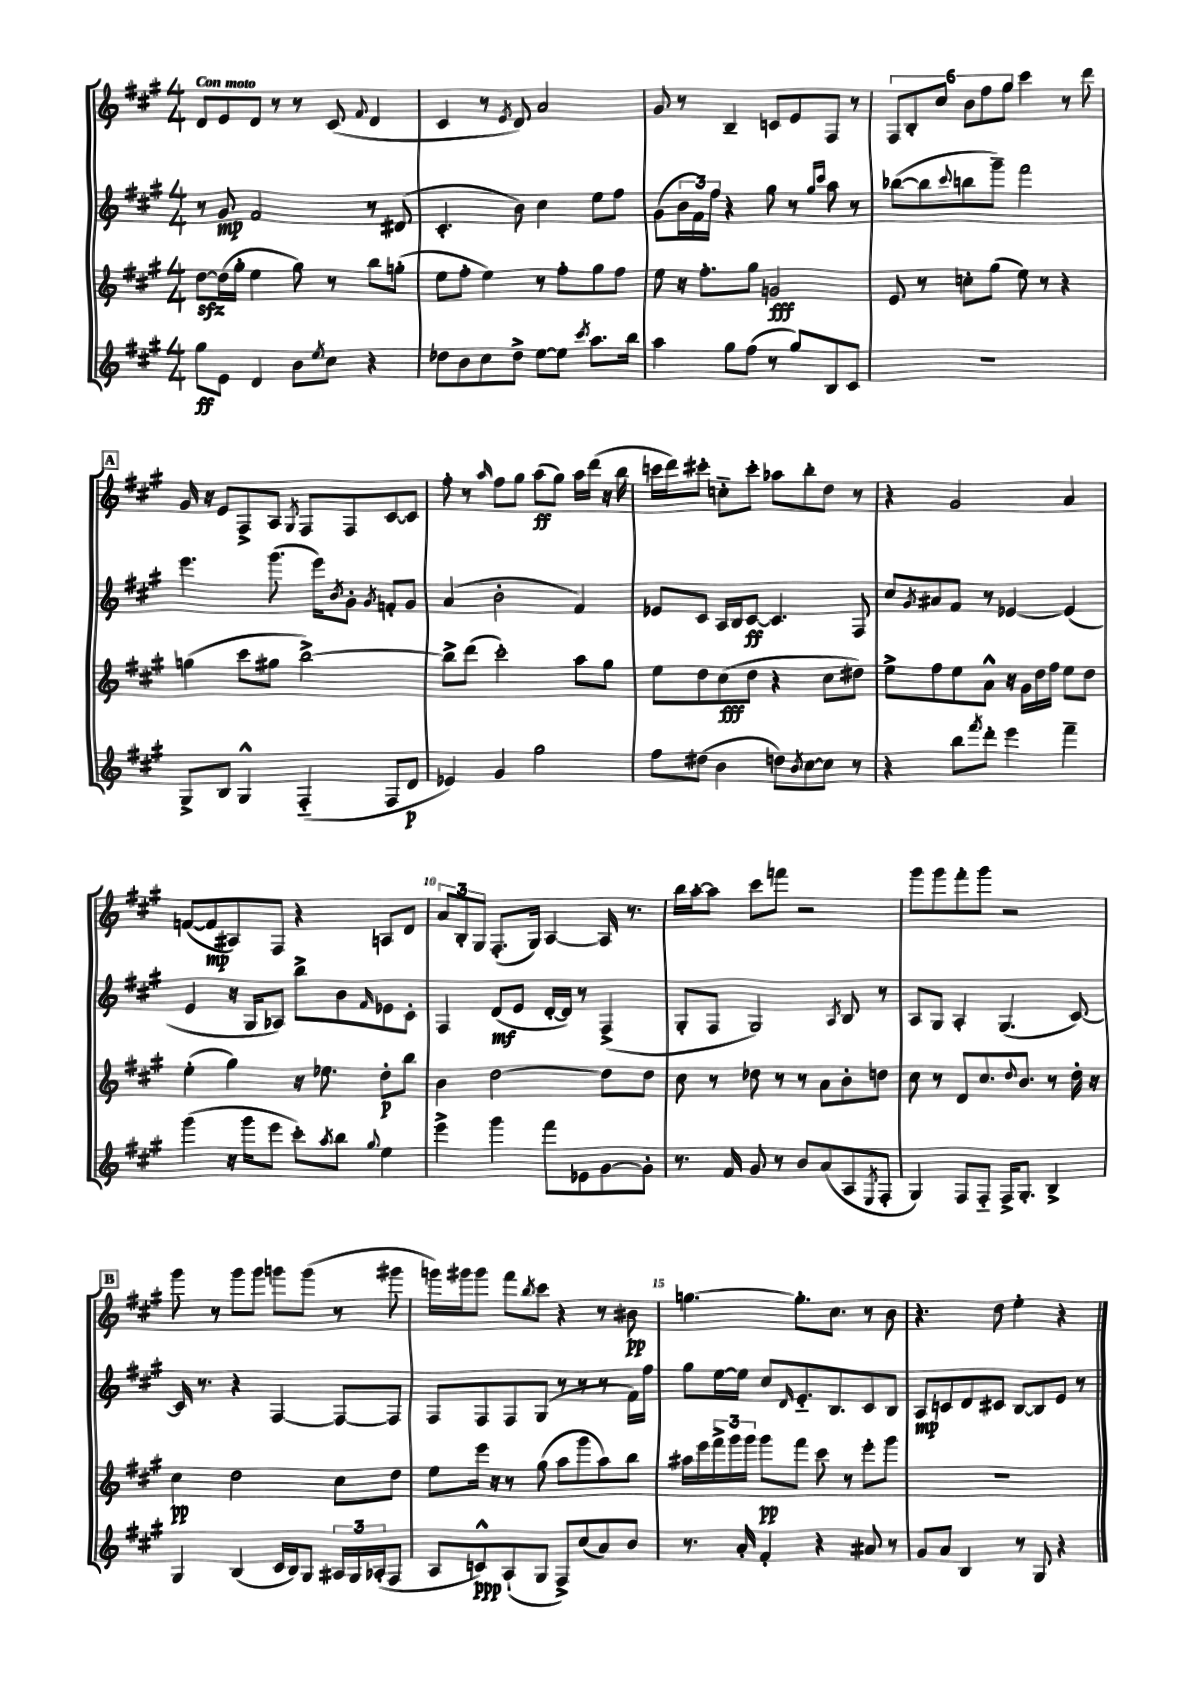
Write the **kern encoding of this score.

**kern	**dynam	**kern	**dynam	**kern	**dynam	**kern	**dynam
*part4	*part4	*part3	*part3	*part2	*part2	*part1	*part1
*staff4	*staff4	*staff3	*staff3	*staff2	*staff2	*staff1	*staff1
*clefG2	*	*clefG2	*	*clefG2	*	*clefG2	*
*k[f#c#g#]	*	*k[f#c#g#]	*	*k[f#c#g#]	*	*k[f#c#g#]	*
*M4/4	*	*M4/4	*	*M4/4	*	*M4/4	*
=1	=1	=1	=1	=1	=1	=1	=1
!	!	!	!	!	!	!LO:TX:a:B:t=Con moto	!
8gg#\L	ff	[8ddzz\L	.	8r	.	8d/L	.
8e\J	.	(16dd\L]	.	8g#/	mp	8e/	.
.	.	16gg#'\JJ	.	.	.	.	.
4d/	.	4ee\	.	2f#/	.	8d/J	.
.	.	.	.	.	.	8r	.
8b\L	.	8gg#\)	.	.	.	8r	.
8qee/	.	.	.	.	.	.	.
8cc#\J	.	8r	.	.	.	(8c#/	.
.	.	.	.	.	.	8qqf#/	.
4r	.	8bb\L	.	8r	.	4d/	.
.	.	(8ggn'\J	.	(8d#X/	.	.	.
=2	=2	=2	=2	=2	=2	=2	=2
8dd-X\L	.	8ee\L	.	4.c#'/	.	4c#/	.
8b\	.	8ff#'\J	.	.	.	.	.
8cc#\	.	4ee\)	.	.	.	8r	.
.	.	.	.	.	.	8qe/	.
8dd-^\J	.	.	.	8b\)	.	8d/)	.
[8ee\L	.	8r	.	4cc#\	.	2a/	.
8ee\J]	.	8ff#'\L	.	.	.	.	.
8qccc#/	.	.	.	.	.	.	.
8.aa\L	.	8gg#\	.	8ee\L	.	.	.
.	.	8ff#\J	.	8ff#\J	.	.	.
16bb\Jk	.	.	.	.	.	.	.
=3	=3	=3	=3	=3	=3	=3	=3
4aa\	.	8ee\	.	(8g#\L	.	8g#/	.
.	.	16r	.	24b\L	.	8r	.
.	.	.	.	24f#\)	.	.	.
.	.	8.ff#'\L	.	.	.	.	.
.	.	.	.	24ff#\JJ	.	.	.
8gg#\L	.	.	.	4r	.	4B~/	.
(8ff#\J	.	8gg#\J	.	.	.	.	.
8r	.	2gn/	fff	8gg#\	.	8cn/L	.
8gg#/L)	.	.	.	8r	.	8e/	.
.	.	.	.	16qqgg#/LL	.	.	.
.	.	.	.	16qqccc#/JJ	.	.	.
8B/	.	.	.	8aa\	.	8F#/J	.
8c#/J	.	.	.	8r	.	8r	.
=4	=4	=4	=4	=4	=4	=4	=4
1r	.	8e/	.	([8bb-X\L	.	12F#/L	.
.	.	.	.	.	.	12B'/	.
.	.	8r	.	8bb-\]	.	.	.
.	.	.	.	.	.	12cc#/J	.
.	.	.	.	8qqccc#/	.	.	.
.	.	8ccn'\L	.	8bbn\	.	12b\L	.
.	.	.	.	.	.	12ff#\	.
.	.	(8gg#\J	.	8ggg#~\J)	.	.	.
.	.	.	.	.	.	12gg#\J	.
.	.	8ee\)	.	2fff#\	.	4ccc#\	.
.	.	8r	.	.	.	.	.
.	.	4r	.	.	.	8r	.
.	.	.	.	.	.	8ddd\	.
!!LO:LB:g=z
!!LO:REH:place=s1:t=A
=5	=5	=5	=5	=5	=5	=5	=5
8G#^/L	.	(4ggn\	.	4.eee\	.	16g#/	.
.	.	.	.	.	.	16r	.
8B/J	.	.	.	.	.	8e/L	.
4G#^^/	.	8ccc#\L	.	.	.	8F#^/	.
.	.	8gg#X\J	.	(8.ggg#\	.	8A/J	.
.	.	.	.	.	.	8qG#/	.
(4F#/	.	[2bb^\)	.	.	.	8F#/L	.
.	.	.	.	16eee\KL)	.	.	.
.	.	.	.	8qb/	.	.	.
.	.	.	.	8g#'\J	.	8F#/	.
.	.	.	.	8qg#/	.	.	.
8F#/L	.	.	.	8fn'/L	.	[8c#/	.
8d/J	p	.	.	8g#/J	.	8c#/J]	.
=6	=6	=6	=6	=6	=6	=6	=6
4e-X/)	.	8bb^\L]	.	(4a/	.	8ff#'\	.
.	.	(8ddd\J	.	.	.	8r	.
.	.	.	.	.	.	16qqaa/	.
4g#/	.	2ccc#'\)	.	2b'\	.	8ff#\L	.
.	.	.	.	.	.	8gg#\J	.
2gg#\	.	.	.	.	.	(8aa\L	ff
.	.	.	.	.	.	8gg#\J)	.
.	.	8aa\L	.	4f#/)	.	16aa\LL	.
.	.	.	.	.	.	(16ddd\JJ	.
.	.	8gg#\J	.	.	.	16r	.
.	.	.	.	.	.	16bb\	.
=7	=7	=7	=7	=7	=7	=7	=7
8ff#\L	.	8ee\L	.	8e-X/L	.	16cccn\LL	.
.	.	.	.	.	.	16ddd\J)	.
(8dd#X\J	.	8dd\	.	8c#/J	.	8ccc#X'\J	.
4b\	.	(8cc#\	fff	16A/LL	.	8ccn\L	.
.	.	.	.	16B/J	.	.	.
.	.	8dd\J	.	[8c#/J	ff	8ccc#'\J	.
8ddn\L)	.	4r	.	4.c#/]	.	8aa-X\L	.
8qb/	.	.	.	.	.	.	.
[8cc#\	.	.	.	.	.	8bb'\	.
8cc#\J]	.	8cc#\L	.	.	.	8dd\J	.
8r	.	8dd#X\J)	.	8F#/	.	8r	.
=8	=8	=8	=8	=8	=8	=8	=8
4r	.	8ee^\L	.	8cc#/L	.	4r	.
.	.	.	.	8qg#/	.	.	.
.	.	8ff#\	.	8a#X/	.	.	.
8bb\L	.	8ee\	.	8f#/J	.	2g#/	.
8qfff#/	.	.	.	.	.	.	.
8ddd'\J	.	8a^^\J	.	8r	.	.	.
4eee\	.	16r	.	[4e-X/	.	.	.
.	.	16g#\LL	.	.	.	.	.
.	.	16dd\	.	.	.	.	.
.	.	16ff#\JJ	.	.	.	.	.
4fff#~\	.	8ee\L	.	(4e-/]	.	4a/	.
.	.	8dd\J	.	.	.	.	.
!!LO:LB:g=z
=9	=9	=9	=9	=9	=9	=9	=9
(4ggg#\	.	(4ee'\	.	4e/	.	([8fn/L	.
.	.	.	.	.	.	8f/]	mp
16r	.	4gg#\)	.	16r	.	8A#X/)	.
16ggg#\KL	.	.	.	16G#/KL	.	.	.
8eee\J	.	.	.	8A-X/J)	.	8F#/J	.
8ccc#'\L)	.	16r	.	8bb^\L	.	4r	.
.	.	8.ee-X\	.	.	.	.	.
8qaa/	.	.	.	.	.	.	.
8bb\J	.	.	.	8b\	.	.	.
8qqgg#/	.	.	.	16qqf#/	.	.	.
4ee\	.	8dd'\L	p	8e-X\	.	8An/L	.
.	.	8bb\J	.	8c#'\J	.	8d/J	.
=10	=10	=10	=10	=10	=10	=10	=10
4eee^\	.	4b\	.	4F#/	.	12a/L	.
.	.	.	.	.	.	12B'/	.
.	.	.	.	.	.	12G#/J	.
4ggg#\	.	[2dd\	.	(8d/L	mf	(8.F#'/L	.
.	.	.	.	8e/J	.	.	.
.	.	.	.	.	.	16G#/Jk)	.
8fff#\L	.	.	.	[16d'/LL	.	[4A/	.
.	.	.	.	16d/JJ])	.	.	.
8e-X\	.	.	.	8r	.	.	.
[8g#\	.	8dd\L]	.	(4F#^/	.	16A/]	.
.	.	.	.	.	.	8.r	.
8g#'\J]	.	8dd\J	.	.	.	.	.
=11	=11	=11	=11	=11	=11	=11	=11
8.r	.	8cc#\	.	8G#'/L	.	16bb\LL	.
.	.	.	.	.	.	[16aa'\J	.
.	.	8r	.	8F#/J	.	8aa\J]	.
16f#/	.	.	.	.	.	.	.
8g#/	.	8dd-X\	.	2G#/)	.	8ccc#\L	.
8r	.	8r	.	.	.	8fffn\J	.
8b/L	.	8r	.	.	.	2r	.
(8a/	.	8a\L	.	.	.	.	.
.	.	.	.	8qA/	.	.	.
8A/	.	8b'\	.	8B/	.	.	.
8qE/	.	.	.	.	.	.	.
8F#'/J	.	8ddn\J	.	8r	.	.	.
=12	=12	=12	=12	=12	=12	=12	=12
4G#/)	.	8cc#\	.	8A/L	.	8ggg#\L	.
.	.	8r	.	8G#/J	.	8ggg#\	.
8F#/L	.	8d/L	.	4A'/	.	8fff#'\	.
8F#/J	.	8.cc#/	.	.	.	8ggg#\J	.
16F#^/KL	.	.	.	(4.G#/	.	2r	.
.	.	8qqdd/	.	.	.	.	.
8.G#'/J	.	8.b/J	.	.	.	.	.
4B^/	.	8r	.	.	.	.	.
.	.	16dd'\	.	[8c#/)	.	.	.
.	.	16r	.	.	.	.	.
!!LO:LB:g=z
!!LO:REH:place=s1:t=B
=13	=13	=13	=13	=13	=13	=13	=13
4G#/	.	4cc#\	pp	16c#/]	.	8ggg#\	.
.	.	.	.	8.r	.	.	.
.	.	.	.	.	.	8r	.
(4B/	.	2dd\	.	4r	.	8ggg#\L	.
.	.	.	.	.	.	8ggg#\J	.
16c#/LL	.	.	.	[4F#/	.	8gggn\L	.
16B/J)	.	.	.	.	.	.	.
8G#/J	.	.	.	.	.	(8ggg\J	.
24A#X/LL	.	8cc#\L	.	8F#/L_	.	8r	.
24G#/	.	.	.	.	.	.	.
(24A-X'/J	.	.	.	.	.	.	.
8F#/J	.	8dd\J	.	8F#/J]	.	8ggg#X\	.
=14	=14	=14	=14	=14	=14	=14	=14
8A/L	.	8ee\L	.	8F#/L	.	16gggn\LL)	.
.	.	.	.	.	.	16ggg#X\J	.
8cn^^/)	ppp	16eee\Jk	.	8F#/	.	8ggg#\J	.
.	.	16r	.	.	.	.	.
(8A`/	.	8r	.	8F#/	.	8fff#\L	.
.	.	.	.	.	.	8qbb/	.
8G#/J	.	(8gg#\	.	(8G#/J	.	8ccc#\J	.
8F#^/L)	.	8aa\L	.	8r	.	4r	.
(8cc#/	.	8ggg#\	.	8r	.	.	.
8a/)	.	8aa\)	.	8r	.	8r	.
8b/J	.	8bb\J	.	16f#\LL)	.	8b#X\	pp
.	.	.	.	16ff#\JJ	.	.	.
=15	=15	=15	=15	=15	=15	=15	=15
8.r	.	16aa#X\LL	.	8gg#\L	.	[4.ggn\	.
.	.	16eee\	.	.	.	.	.
.	.	24fff#^\	.	[16ee\L	.	.	.
.	.	24ggg#\	.	.	.	.	.
16a'/	.	.	.	16ee\JJ]	.	.	.
.	.	24ggg#\JJ	.	.	.	.	.
4f#'/	.	8ggg#\L	pp	8cc#/L	.	.	.
.	.	.	.	16qqd/	.	.	.
.	.	8fff#\J	.	8.e/	.	8.gg'\L]	.
4r	.	8ccc#\	.	.	.	.	.
.	.	.	.	8.B/	.	8.cc#\J	.
.	.	8r	.	.	.	.	.
8a#X/	.	8eee'\L	.	8c#/	.	8r	.
8r	.	8ggg#\J	.	8B/J	.	8b\	.
=16	=16	=16	=16	=16	=16	=16	=16
8g#/L	.	1r	.	8A/L	mp	4.r	.
8a/J	.	.	.	8cn/	.	.	.
4B/	.	.	.	8d/	.	.	.
.	.	.	.	8c#X/J	.	8dd\	.
8r	.	.	.	[8B/L	.	4ee'\	.
8G#/	.	.	.	8B/]	.	.	.
4r	.	.	.	8e/J	.	4r	.
.	.	.	.	8r	.	.	.
==	==	==	==	==	==	==	==
*-	*-	*-	*-	*-	*-	*-	*-
